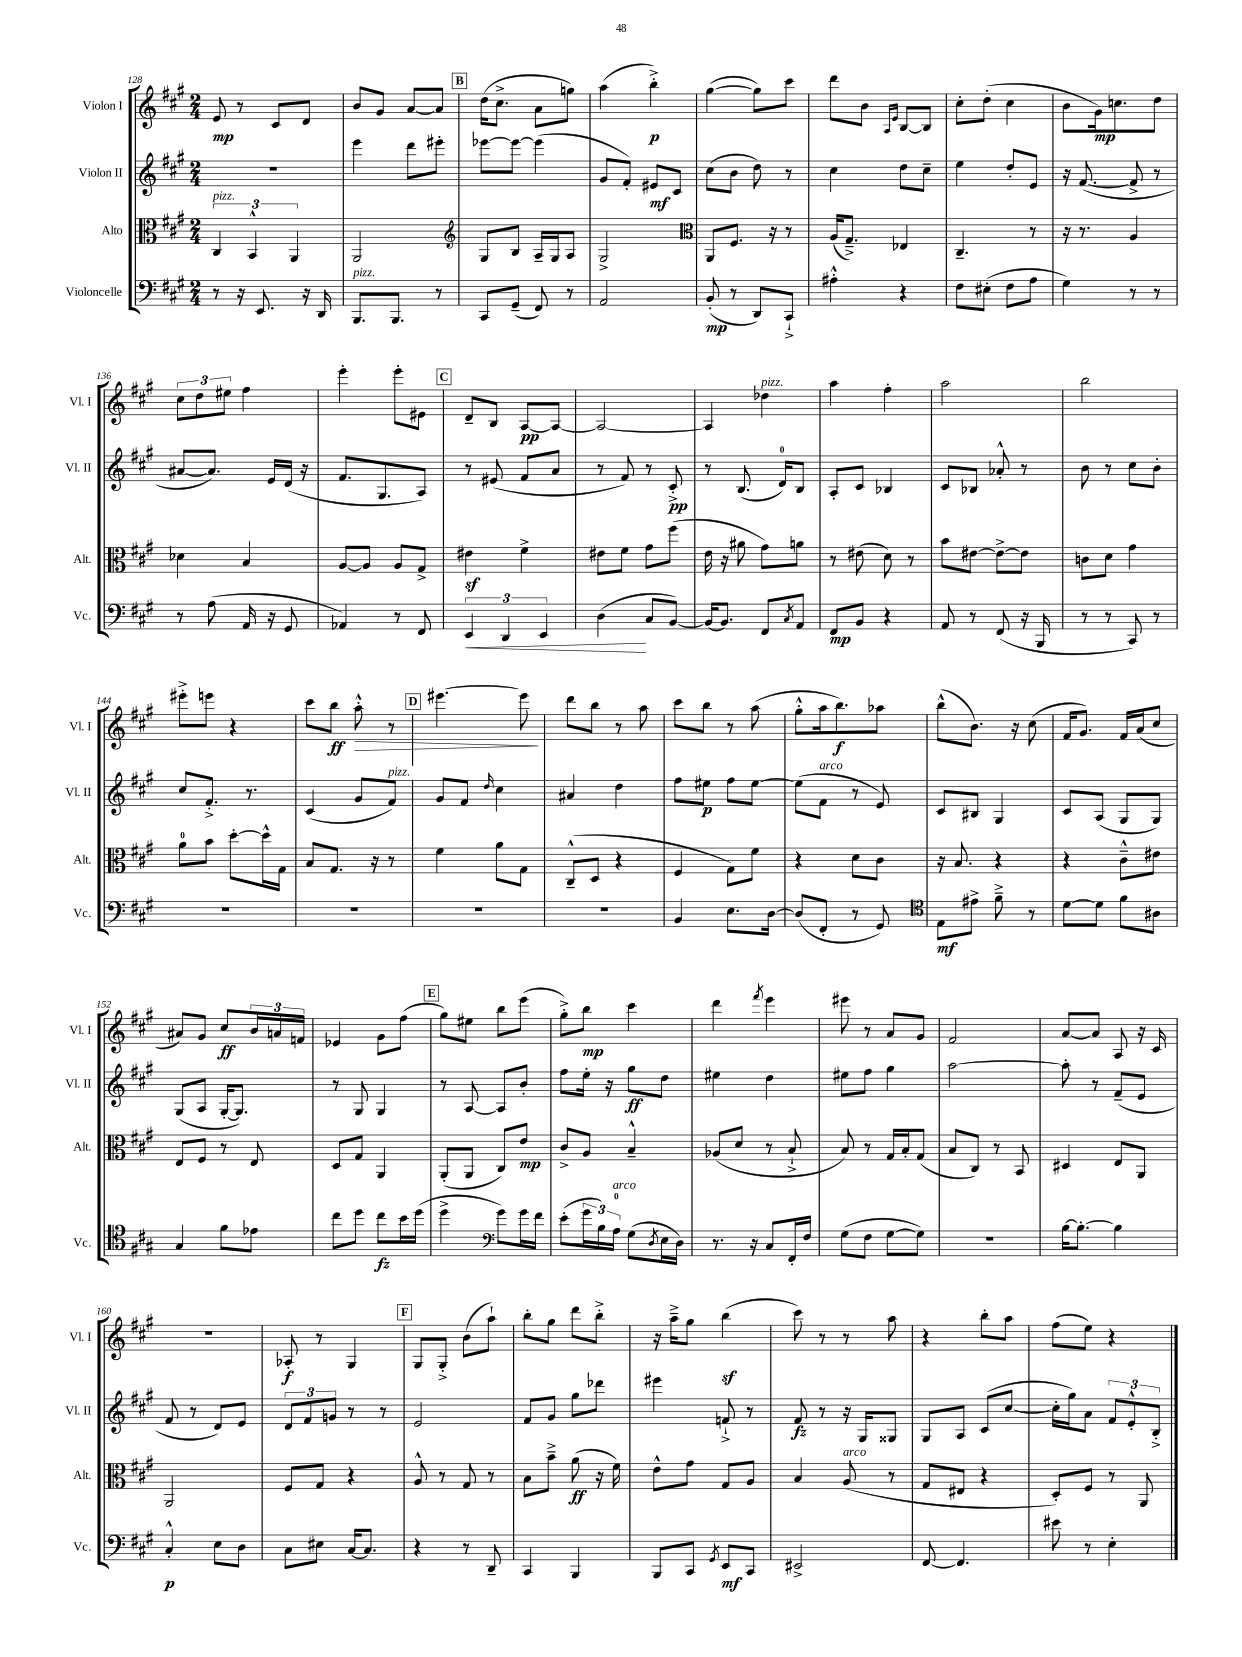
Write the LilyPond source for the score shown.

<<
\new StaffGroup <<
\new Staff = "s0" \with { instrumentName = "Violon I" shortInstrumentName = "Vl. I" } {
    \clef treble \key a \major \numericTimeSignature \time 2/4
    e'8\mp r8 cis'8 d'8 |
    b'8 gis'8 a'8~ a'8 |
    \mark \markup { \box "B" } d''16( cis''8.-> a'8 g''8) |
    a''4( b''4-.->\p) |
    gis''4~( gis''8) cis'''8 |
    d'''8 b'8 \grace { a16 e'16 } b8~ b8 |
    cis''8-. d''8-.( cis''4 |
    b'8 gis'16\mp) c''8. d''8 |
    \tuplet 3/2 { cis''8 d''8 eis''8 } fis''4 |
    e'''4-. e'''8-. eis'8 |
    \mark \markup { \box "C" } d'8-- b8 a8~\pp a8~ |
    a2~ |
    a4 des''4^\markup { \italic "pizz." } |
    a''4 fis''4-. |
    a''2 |
    b''2 |
    eis'''8-.-> e'''8 r4 |
    cis'''8 b''8\ff a''8-.-^\> r8 |
    \mark \markup { \box "D" } eis'''4.~ eis'''8\! |
    d'''8 b''8 r8 a''8 |
    cis'''8 b''8 r8 a''8( |
    gis''8-.-^ a''16 b''8.\f) aes''8 |
    b''8-^( b'8.) r16 cis''8( |
    fis'16 gis'8.) fis'16 a'16( cis''8 |
    ais'8) gis'8 cis''8\ff \tuplet 3/2 { b'16 a'16 f'16 } |
    ees'4 gis'8 fis''8( |
    \mark \markup { \box "E" } gis''8) eis''8 b''8 e'''8( |
    gis''8-.->) b''8\mp cis'''4 |
    d'''4 \acciaccatura { fis'''8 } e'''4 |
    eis'''8 r8 a'8 gis'8 |
    fis'2 |
    a'8~ a'8 a8 r16 cis'16 |
    r2 |
    aes8-.\f r8 gis4 |
    \mark \markup { \box "F" } gis8 gis8-.-> b'8( a''8-!) |
    b''8-. gis''8 d'''8 b''8-.-> |
    r16 a''16---> gis''8 b''4\sf( |
    cis'''8) r8 r8 a''8 |
    r4 b''8-. a''8 |
    fis''8( e''8) r4 \bar "|." |
}
\new Staff = "s1" \with { instrumentName = "Violon II" shortInstrumentName = "Vl. II" } {
    \clef treble \key a \major \numericTimeSignature \time 2/4
    R2 |
    e'''4 d'''8 eis'''8-. |
    \mark \markup { \box "B" } ees'''8~ ees'''8~ ees'''4( |
    gis'8 fis'8-.) eis'8\mf cis'8 |
    cis''8( b'8 d''8) r8 |
    cis''4 d''8 cis''8-- |
    e''4 d''8-. e'8 |
    r16 fis'8.~( fis'8-> r8 |
    ais'8~ ais'8.) e'16 d'16( r16 |
    fis'8. gis8. a8) |
    \mark \markup { \box "C" } r8 eis'8( fis'8 a'8 |
    r8 fis'8) r8 cis'8-.->\pp |
    r8 b8.( d'16-0) b8 |
    a8-. cis'8 bes4 |
    cis'8 bes8 aes'8-.-^ r8 |
    b'8 r8 cis''8 b'8-. |
    cis''8 fis'8.-.-> r8. |
    cis'4( gis'8 fis'8^\markup { \italic "pizz." }) |
    \mark \markup { \box "D" } gis'8 fis'8 \grace { d''16 } cis''4 |
    ais'4 d''4 |
    fis''8 eis''8\p fis''8 eis''8~ |
    eis''8( fis'8^\markup { \italic "arco" } r8 e'8) |
    cis'8 bis8 gis4 |
    cis'8 a8( gis8 gis8) |
    gis8( a8 gis16~-. gis8.) |
    r8 gis8 gis4 |
    \mark \markup { \box "E" } r8 a8~ a8 b'8-. |
    fis''8 e''16-. r16 gis''8\ff d''8 |
    eis''4 d''4 |
    eis''8 fis''8 gis''4 |
    a''2~ |
    a''8-. r8 fis'8--( e'8 |
    fis'8 r8 d'8) e'8 |
    \tuplet 3/2 { d'8 fis'8 g'8 } r8 r8 |
    \mark \markup { \box "F" } e'2 |
    fis'8 gis'8 gis''8 des'''8 |
    eis'''4 f'8-!-> r8 |
    fis'8\fz r8 r16 gis16 gisis8 |
    gis8 a8 cis'8( cis''8~ |
    cis''16-. gis''16) a'8 \tuplet 3/2 { fis'8 e'8-.-^ b8-.-> } \bar "|." |
}
\new Staff = "s2" \with { instrumentName = "Alto" shortInstrumentName = "Alt." } {
    \clef alto \key a \major \numericTimeSignature \time 2/4
    \tuplet 3/2 { cis4^\markup { \italic "pizz." } b,4-^ a,4 } |
    a,2 |
    \mark \markup { \box "B" } \clef treble gis8 b8 a16-- gis16 a8 |
    gis2-> |
    \clef alto a,8 fis8. r16 r8 |
    a16( gis8.--->) ees4 |
    cis4.-- r8 |
    r16 r8. a4 |
    des'4 b4 |
    a8~ a8 a8 gis8-> |
    \mark \markup { \box "C" } eis'4\sf fis'4-> |
    eis'8 fis'8 gis'8 fis''8( |
    e'16 r16 ais'8 gis'8) a'8 |
    r8 eis'8( d'8) r8 |
    b'8 eis'8~ eis'8~-> eis'8 |
    c'8 d'8 gis'4 |
    a'8-0 b'8 d''8~-. d''16-^ gis16 |
    b8 gis8. r16 r8 |
    \mark \markup { \box "D" } fis'4 a'8 gis8 |
    cis8---^( d8 r4 |
    fis4 gis8) fis'8 |
    r4 d'8 cis'8 |
    r16 b8. r4 |
    r4 cis'8---^ eis'8 |
    e8 fis8 r8 e8 |
    d8 gis8 a,4 |
    \mark \markup { \box "E" } a,8-.( a,8 cis8) e'8\mp |
    cis'8-> a8 b4---^ |
    aes8( d'8 r8 b8-!-> |
    b8) r8 gis16 b16-. gis8( |
    b8 cis8) r8 b,8 |
    dis4 e8 a,8 |
    a,2 |
    fis8 gis8 r4 |
    \mark \markup { \box "F" } a8-^ r8 gis8 r8 |
    b8 b'8---> a'8\ff( r16 fis'16) |
    e'8-^ gis'8 gis8 a8 |
    b4 a8^\markup { \italic "arco" }( r8 |
    gis8 eis8 r4 |
    d8-.) fis8 r8 a,8 \bar "|." |
}
\new Staff = "s3" \with { instrumentName = "Violoncelle" shortInstrumentName = "Vc." } {
    \clef bass \key a \major \numericTimeSignature \time 2/4
    r8 r16 e,8. r16 d,16 |
    b,,8.^\markup { \italic "pizz." } b,,8. r8 |
    \mark \markup { \box "B" } cis,8 gis,8--( fis,8) r8 |
    a,2 |
    b,8-.\mp( r8 d,8) cis,8-!-> |
    ais4-.-^ r4 |
    fis8 eis8-.( fis8 a8 |
    gis4) r8 r8 |
    r8 a8( a,16 r16 gis,8 |
    aes,4) r8 fis,8 |
    \mark \markup { \box "C" } \tuplet 3/2 { e,4\< d,4 e,4 } |
    d4\!( cis8 b,8~) |
    b,16~ b,8. fis,8 \acciaccatura { cis8 } a,8 |
    fis,8\mp b,8 r4 |
    a,8 r8 fis,8( r16 b,,16 |
    r8 r8 cis,8) r8 |
    R2 |
    R2 |
    \mark \markup { \box "D" } R2 |
    R2 |
    b,4 e8. d16~ |
    d8( fis,8-. r8 gis,8) |
    \clef tenor e8\mf eis'8-> fis'8---> r8 |
    d'8~ d'8 fis'8 ais8 |
    gis4 fis'8 ees'8 |
    cis''8 d''8 cis''8\fz b'16 d''16( |
    \mark \markup { \box "E" } d''4-> \clef bass gis'8) gis'16 fis'16 |
    e'8-.( \tuplet 3/2 { gis'16 b16) a16-0^\markup { \italic "arco" } } gis8( \acciaccatura { d8 } e16 d16) |
    r8. r16 cis8 fis,16-. fis16 |
    gis8( fis8 gis8~ gis8) |
    r2 |
    b16~ b8.~-. b4 |
    cis4-.-^\p e8 d8 |
    cis8 eis8 cis16~ cis8. |
    \mark \markup { \box "F" } r4 r8 d,8-- |
    cis,4 b,,4 |
    b,,8 cis,8 \acciaccatura { gis,8 } e,8\mf cis,8 |
    eis,2-> |
    fis,8~ fis,4. |
    eis'8 r8 e4-. \bar "|." |
}
>>
>>
\layout { \context { \Score currentBarNumber = #128 } }
